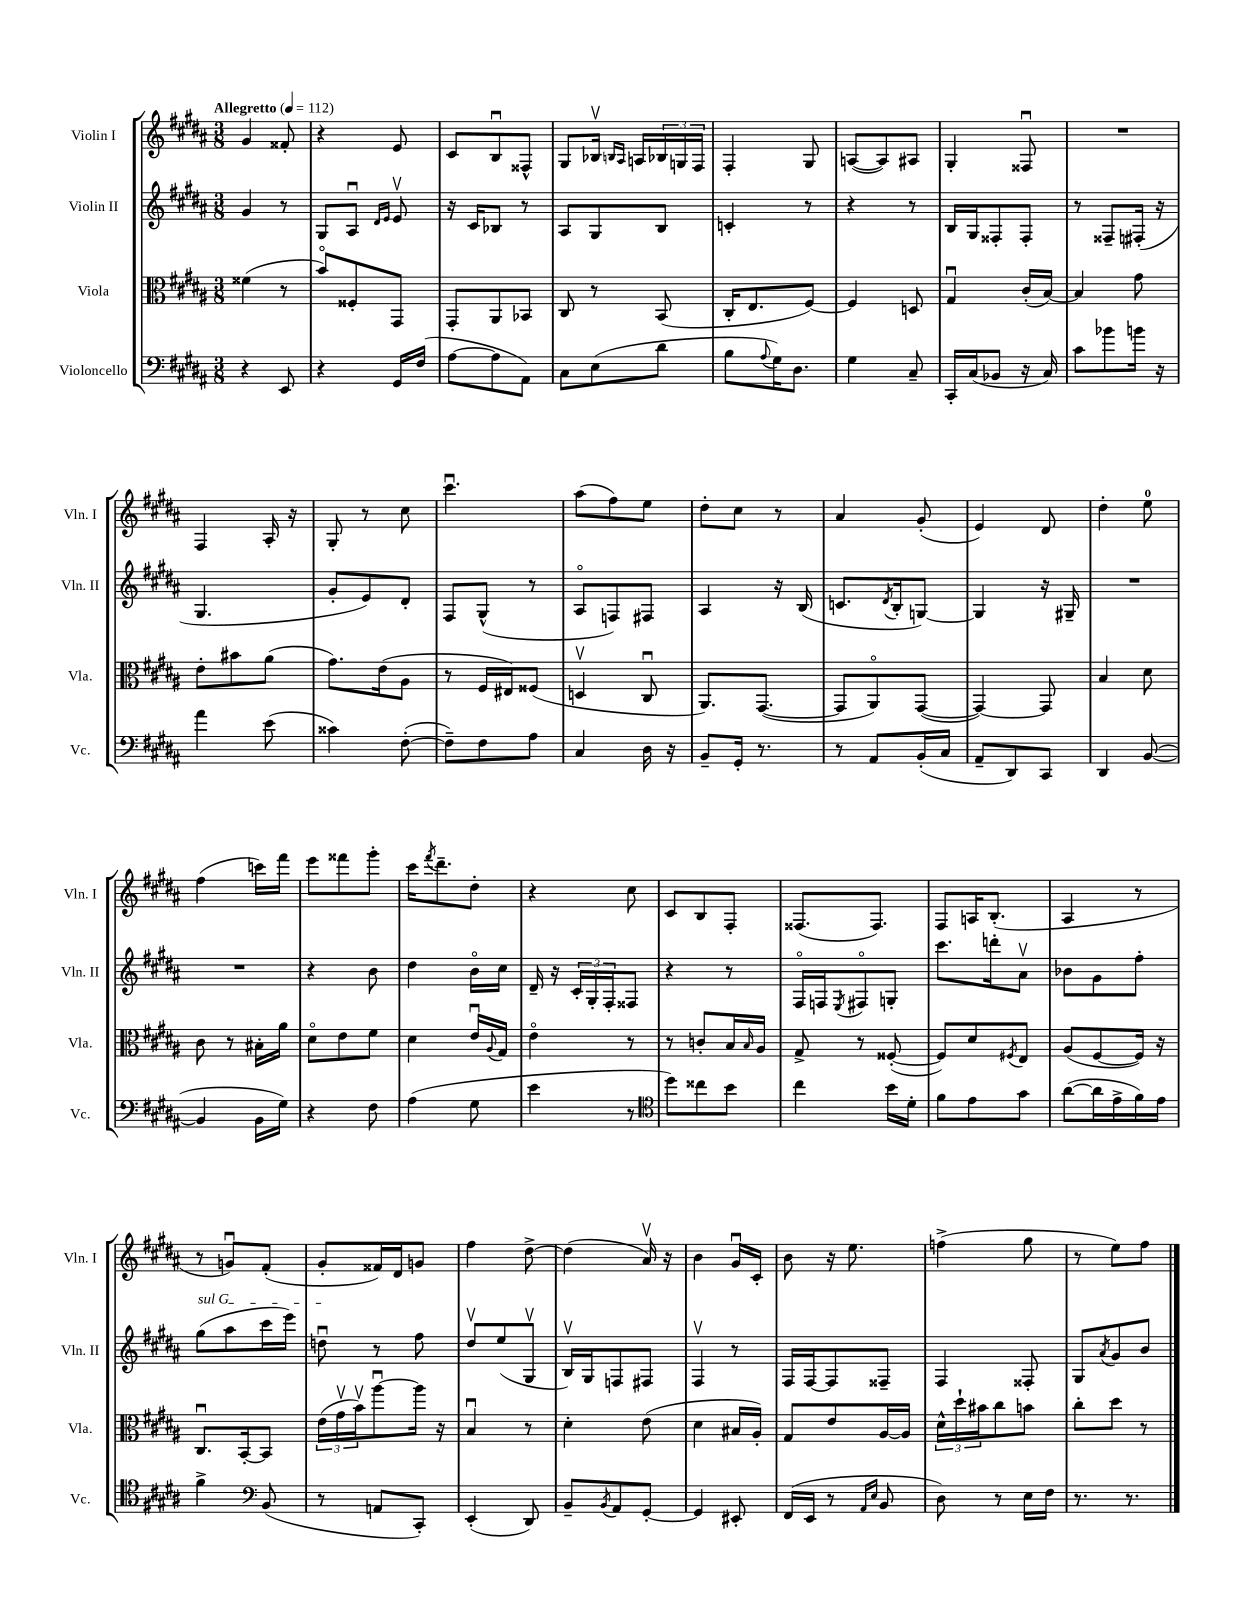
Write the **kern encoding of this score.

**kern	**kern	**kern	**kern
*staff4	*staff3	*staff2	*staff1
*clefF4	*clefC3	*clefG2	*clefG2
*k[f#c#g#d#a#]	*k[f#c#g#d#a#]	*k[f#c#g#d#a#]	*k[f#c#g#d#a#]
*M3/8	*M3/8	*M3/8	*M3/8
*MM112	*MM112	*MM112	*MM112
4r	(4f##	4g#	4g#
8EE	8r	8r	8f##'
=	=	=	=
4r	8bo)	8G#	4r
.	8F##'	8A#u	.
.	.	16qqd#	.
.	.	16qqe	.
16GG#	8GG#	8ev	8e
(16F#	.	.	.
=	=	=	=
[8A#	8GG#'	16r	8c#
.	.	16c#	.
8A#]	8AA#	8B-	8Bu
8AA#)	8BB-	8r	8F##^^
=	=	=	=
8C#	8C#	8A#	8G#
(8E	8r	8G#	16B-v
.	.	.	16qqB
.	.	.	16qqA#
.	.	.	16A
8d#	(8BB	8B	24B-
.	.	.	24G
.	.	.	24F#
=	=	=	=
8B	16C#'	4c'	4F#'
.	8.E	.	.
8qqA#	.	.	.
16G#)	.	.	.
8.D#	.	.	.
.	[8F#)	8r	8G#
=	=	=	=
4G#	4F#]	4r	([8A
.	.	.	8A])
8C#~	8D	8r	8A#
=	=	=	=
16CC#'	4G#u	16B	4G#'
(16C#	.	16G#	.
8BB-	.	8F##'	.
16r	(16c#'	8F##'	8F##u
16C#)	[16B)	.	.
=	=	=	=
8c#	4B]	8r	4.r
8b-	.	8F##~	.
16b	8g#	(16F#'	.
16r	.	16r	.
=	=	=	=
4a#	8e'	4.G#	4F#
.	8b#	.	.
(8e	(8a#	.	16A#'
.	.	.	16r
=	=	=	=
4c##)	8.g#)	8g#'	8G#'
.	.	8e)	8r
.	(16e	.	.
([8F#'	8A#	8d#'	8cc#
=	=	=	=
8F#~])	8r	8F#	4.ccc#u
8F#	16F#	(8G#^^	.
.	16E#)	.	.
8A#	(8F##	8r	.
=	=	=	=
4C#	4Dv	8A#o	(8aa#
.	.	8F)	8ff#)
16D#	8C#u	8F#	8ee
16r	.	.	.
=	=	=	=
8BB~	8.AA#)	4A#	8dd#'
16GG#'	.	.	8cc#
8.r	([8.GG#	.	.
.	.	16r	8r
.	.	(16B	.
=	=	=	=
8r	8GG#]	8.c	4a#
8AA#	8AA#o)	.	.
.	.	8qd#	.
.	.	16B'	.
(16BB'	([8GG#	[8G)	(8g#'
16C#	.	.	.
=	=	=	=
8AA#~	4GG#_)	4G]	4e)
8DD#)	.	.	.
8CC#	8GG#]	16r	8d#
.	.	16G#~	.
=	=	=	=
4DD#	4B	4.r	4dd#'
([8BB	8d#	.	8ee
=	=	=	=
4BB]	8c#	4.r	(4ff#
.	8r	.	.
16BB	16B#'	.	16ccc)
16G#)	16a#	.	16fff#
=	=	=	=
4r	8d#o	4r	8eee
.	8e	.	8fff##
8F#	8f#	8b	8ggg#'
=	=	=	=
(4A#	4d#	4dd#	16ccc#
.	.	.	8qfff#
.	.	.	8.ddd#~
8G#	16eu	16bo	8dd#'
.	8qqA#	.	.
.	16G#	16cc#	.
=	=	=	=
4e	4eo	16d#~	4r
.	.	16r	.
.	.	24c#'	.
.	.	24G#'	.
.	.	24F#'	.
8r	8r	8F##	8cc#
=	=	=	=
*clefC4	*	*	*
8dd#)	8r	4r	8c#
8cc##	8c'	.	8B
8b	16B	8r	8F#'
.	16qqB	.	.
.	16A#	.	.
=	=	=	=
4cc#	8G#^	16F#o	(8.F##
.	.	16F	.
.	.	8qE	.
.	8r	8F#o	.
.	.	.	8.F##)
16b	([8F##'	8G'	.
16d#'	.	.	.
=	=	=	=
8f#	8F##])	8.ccc#	8F#
8e	8d#	.	16A
.	.	16ddd'	(8.B'
.	8qF#	.	.
8g#	8E	8a#v	.
=	=	=	=
([8a#	(8A#	8b-	4A#
16a#]	[8F#	8g#	.
16e^	.	.	.
16f#)	16F#])	8ff#'	8r
16e	16r	.	.
=	=	=	=
4f#^	8.C#u	(8gg#	8r
.	.	8aa#	8gu)
.	[16BB'	.	.
*clefF4	*	*	*
(8BB	8BB]	16ccc#	(8f#'
.	.	16eee)	.
=	=	=	=
8r	(24e	8ddu	8g#'
.	24g#v	.	.
.	24bv)	.	.
8AA	[8aa#u	8r	16f##)
.	.	.	16d#
8CC#')	16aa#]	8ff#	8g
.	16r	.	.
=	=	=	=
(4EE'	4Bu	8dd#v	4ff#
.	.	(8ee	.
8DD#)	8r	8G#v	[8dd#^
=	=	=	=
8BB~	4d#'	16Bv)	(4dd#]
.	.	16G#	.
8qBB	.	.	.
8AA#	.	8F	.
[8GG#'	(8e	8F#	16a#v)
.	.	.	16r
=	=	=	=
4GG#]	4d#	4F#v	4b
8EE#'	16B#	8r	16g#u
.	16A#')	.	16c#'
=	=	=	=
(16FF#	8G#	16F#	8b
16EE	.	[16F#	.
8r	8e	8F#]	16r
.	.	.	8.ee
16qqAA#	.	.	.
16qqE	.	.	.
8BB	[16A#	8F##~	.
.	16A#]	.	.
=	=	=	=
8D#)	24d#^^	4F#	(4ff^
.	24dd#`	.	.
.	24b#	.	.
8r	8cc#	.	.
16E	8b	8F##'	8gg#
16F#	.	.	.
=	=	=	=
8.r	8cc#'	8G#	8r
.	.	8qa#	.
.	8dd#	8g#	8ee)
8.r	.	.	.
.	8r	8b	8ff#
==	==	==	==
*-	*-	*-	*-
